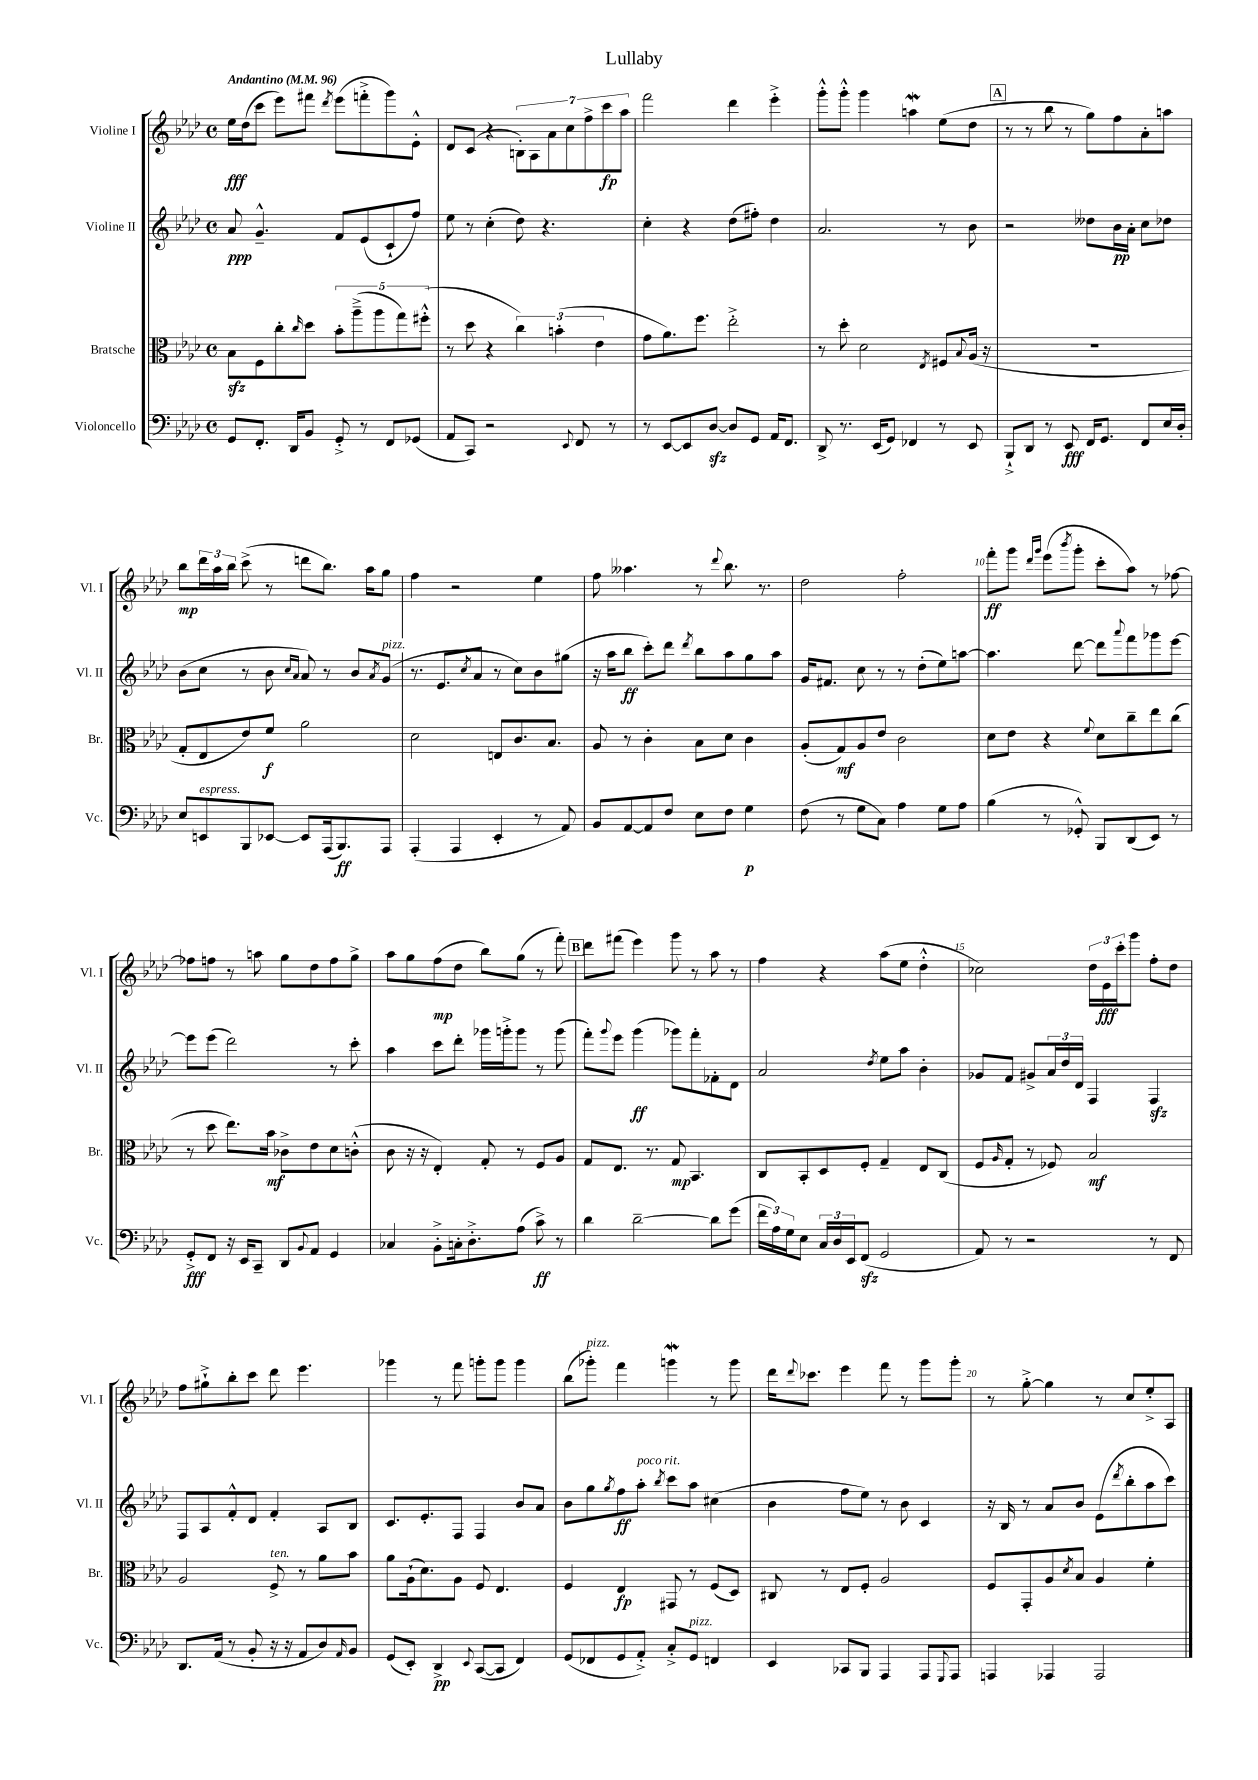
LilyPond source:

\header { title = "Lullaby" }
<<
\new StaffGroup <<
\new Staff = "s0" \with { instrumentName = "Violine I" shortInstrumentName = "Vl. I" } {
    \clef treble \key aes \major \defaultTimeSignature \time 4/4 \tempo "Andantino" 4 = 96
    ees''16\fff des''16( c'''8 ees'''8) fis'''8 \acciaccatura { des'''8 } ees'''8( f'''8-.-> g'''8) ees'8-.-^ |
    des'8 c'8( r4 \tuplet 7/4 { b8-.) aes8 aes'8 c''8 f''8-> c'''8\fp aes''8 } |
    f'''2 des'''4 ees'''4-.-> |
    g'''8-.-^ g'''8-.-^ g'''4 a''4\mordent ees''8( des''8 |
    \mark \markup { \box "A" } r8 r8 bes''8 r8 g''8) f''8 aes'8-. a''8 |
    bes''8\mp \tuplet 3/2 { des'''16 aes''16 bes''16 } c'''8->( r8 d'''8 bes''8.) aes''16 g''8 |
    f''4 r2 ees''4 |
    f''8 aeses''4. r8 \appoggiatura { des'''8 } bes''8. r8. |
    des''2 f''2-. |
    f'''8-.\ff g'''8 \grace { des'''16 g'''16 } ees'''8( \acciaccatura { bes'''8 } g'''8-. c'''8-. aes''8) r8 fes''8~ |
    fes''8 f''8 r8 a''8 g''8 des''8 f''8 g''8-> |
    aes''8 g''8 f''8\mp( des''8 bes''8) g''8( r8 f'''8-.) |
    \mark \markup { \box "B" } des'''8 fis'''8( ees'''4) g'''8 r8 aes''8 r8 |
    f''4 r4 aes''8( ees''8 des''4-.-^ |
    ces''2) \tuplet 3/2 { des''16 ees'16\fff c'''16-. } g'''8 f''8-. des''8 |
    f''8 gis''8-!-> bes''8-. c'''8 des'''8 ees'''4. |
    ges'''4 r8 f'''8 g'''8-. g'''8 g'''4 |
    bes''8( ges'''8-.^\markup { \italic "pizz." }) f'''4 g'''4\mordent r8 g'''8 |
    des'''16 \appoggiatura { des'''8 } ces'''8. ees'''4 f'''8 r8 g'''8 g'''8-. |
    r8 g''8~-.-> g''4 r8 c''8 ees''8-.-> aes8 \bar "|." |
}
\new Staff = "s1" \with { instrumentName = "Violine II" shortInstrumentName = "Vl. II" } {
    \clef treble \key aes \major \defaultTimeSignature \time 4/4
    aes'8\ppp g'4.---^ f'8 ees'8( c'8-! f''8) |
    ees''8 r8 c''4-.( des''8) r4. |
    c''4-. r4 des''8( fis''8-.) des''4 |
    aes'2. r8 bes'8 |
    \mark \markup { \box "A" } r2 deses''8 bes'16\pp aes'16-. c''8 des''8 |
    bes'8( c''8 r8 bes'8 \grace { c''16 aes'16 } aes'8) r8 bes'8 \acciaccatura { aes'8 } g'8^\markup { \italic "pizz." }( |
    r8. ees'8. \acciaccatura { c''8 } aes'8 r8 c''8) bes'8 gis''8( |
    r16 aes''16 bes''8\ff c'''8-.) des'''8 \acciaccatura { des'''8 } bes''8 aes''8 g''8 aes''8 |
    g'16 fis'8. c''8 r8 r8 des''8-.( ees''8) a''8~ |
    a''4. des'''8~ des'''8 \appoggiatura { aes'''8 } f'''8 ges'''8 ees'''8~ |
    ees'''8 ees'''8( des'''2) r8 c'''8-. |
    aes''4 c'''8 des'''8-. ges'''16 g'''16-.-> g'''8 r8 g'''8( |
    \mark \markup { \box "B" } f'''8-.) \appoggiatura { g'''8 } ees'''8 g'''4\ff( ges'''8) f'''8-. fes'8-. des'8 |
    aes'2 \acciaccatura { des''8 } ees''8 aes''8 bes'4-. |
    ges'8 f'8 gis'8-> \tuplet 3/2 { aes'16 des''16 des'16 } f4 f4\sfz |
    f8 aes8 f'8-.-^ des'8 f'4-. aes8 bes8 |
    c'8. ees'8.-. f8 f4 bes'8 aes'8 |
    bes'8 g''8 \acciaccatura { g''8 } f''8\ff aes''8-.^\markup { \italic "poco rit." } \acciaccatura { bes''8 } c'''8 aes''8 cis''4( |
    bes'4 f''8 ees''8) r8 bes'8 c'4 |
    r16 bes16 r8 aes'8 bes'8 ees'8( \acciaccatura { des'''8 } bes''8-. aes''8 c'''8) \bar "|." |
}
\new Staff = "s2" \with { instrumentName = "Bratsche" shortInstrumentName = "Br." } {
    \clef alto \key aes \major \defaultTimeSignature \time 4/4
    bes8\sfz f8 c''8-. \grace { c''16 } des''8 \tuplet 5/4 { bes'8-. aes''8--->( aes''8 g''8) fis''8-.-^( } |
    r8 des''8 r4 \tuplet 3/2 { c''4) b'4-.( ees'4 } |
    g'8 aes'8.) f''8. ees''2-.-> |
    r8 des''8-. des'2 \acciaccatura { ees8 } fis8 \appoggiatura { bes8 } aes16( r16 |
    \mark \markup { \box "A" } R1 |
    g8-. ees8 ees'8) f'8\f aes'2 |
    des'2 e8 c'8. bes8. |
    aes8 r8 c'4-. bes8 des'8 c'4 |
    aes8-.( g8\mf) aes8 ees'8 c'2 |
    des'8 ees'8 r4 \appoggiatura { f'8 } des'8 c''8-- ees''8 c''8( |
    r8 des''8 ees''8.) bes'16\mf ces'8-> ees'8 des'8 c'8-.-^( |
    c'8 r16 r16 ees4-.) g8-. r8 f8 aes8 |
    \mark \markup { \box "B" } g8 ees8. r8. g8\mp bes,4. |
    c8 bes,8-. des8 f8-. g4-- ees8 c8( |
    f8 \grace { aes16 } g8-. r8 fes8) bes2\mf |
    aes2 f8->^\markup { \italic "ten." } r8 aes'8 bes'8 |
    aes'8 aes16-!( des'8.) aes8 f8 ees4. |
    f4 ees4\fp gis,8 r8 f8( des8) |
    cis8 r8 ees8 f8-. aes2 |
    f8 g,8-. aes8 \acciaccatura { des'8 } bes8 aes4 f'4-. \bar "|." |
}
\new Staff = "s3" \with { instrumentName = "Violoncello" shortInstrumentName = "Vc." } {
    \clef bass \key aes \major \defaultTimeSignature \time 4/4
    g,8 f,8.-. des,16 bes,8 g,8-.-> r8 f,8 ges,8( |
    aes,8 c,8) r2 \appoggiatura { ees,8 } f,8 r8 |
    r8 ees,8~ ees,8 des8~\sfz des8 g,8 aes,16 f,8. |
    des,8-> r8. ees,16( g,8) fes,4 r8 ees,8 |
    \mark \markup { \box "A" } bes,,8-!-> des,8 r8 ees,8\fff f,16 g,8. f,8 ees16 des16-. |
    ees8 e,8^\markup { \italic "espress." } bes,,8 ees,8~ ees,8 aes,,16( bes,,8.\ff) aes,,8 |
    aes,,4-.( aes,,4 ees,4-. r8 aes,8) |
    bes,8 aes,8~ aes,8 f8 ees8 f8 g4\p |
    f8( r8 g8 c8) aes4 g8 aes8 |
    bes4( r8 ges,8-.-^) bes,,8 des,8( ees,8) r8 |
    g,8-.->\fff f,8 r16 ees,16 c,8-- des,8 \appoggiatura { bes,8 } aes,8 g,4 |
    ces4 bes,8-.-> c16-. des8.-.-> aes8( c'8->\ff) r8 |
    \mark \markup { \box "B" } des'4 des'2~-- des'8 g'8( |
    \tuplet 3/2 { f'16 aes16) g16 } ees8 \tuplet 3/2 { c16 des16 ees,16 } f,8\sfz( g,2 |
    aes,8) r8 r2 r8 f,8 |
    des,8. aes,16( r8 bes,8-. r16 r16 aes,8 des8) \grace { aes,16 } bes,8 |
    g,8( ees,8-.) des,4->\pp \appoggiatura { ees,8 } c,8~( c,8 f,4) |
    g,8( fes,8 g,8 aes,8-.->) c8-.-> g,8^\markup { \italic "pizz." } f,4 |
    ees,4 ces,8 bes,,8 aes,,4 aes,,8 \appoggiatura { g,,8 } aes,,8 |
    a,,4 aes,,4 aes,,2 \bar "|." |
}
>>
>>
\layout { \context { \Score \override BarNumber.break-visibility = ##(#f #t #t) barNumberVisibility = #(every-nth-bar-number-visible 5) } }
